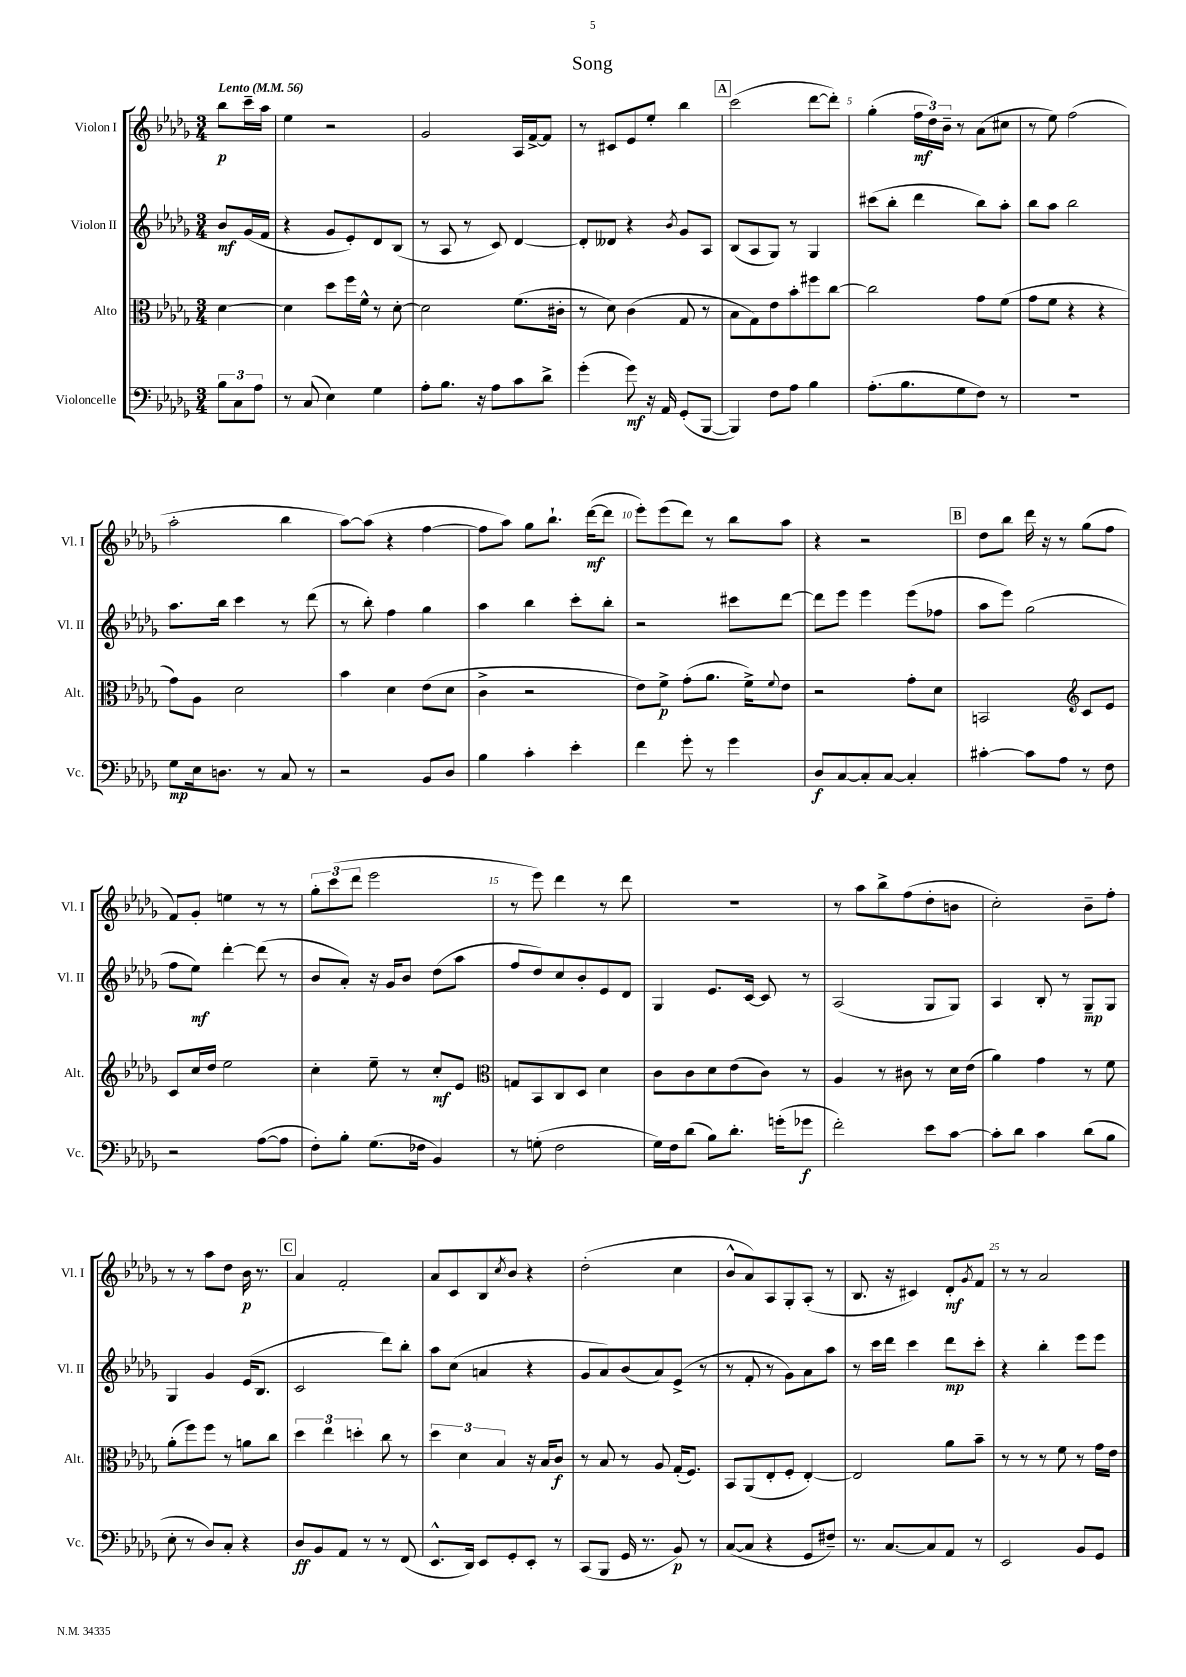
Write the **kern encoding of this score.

**kern	**dynam	**kern	**dynam	**kern	**dynam	**kern	**dynam
*part4	*part4	*part3	*part3	*part2	*part2	*part1	*part1
*staff4	*staff4	*staff3	*staff3	*staff2	*staff2	*staff1	*staff1
*I"Violoncelle	*	*I"Alto	*	*I"Violon II	*	*I"Violon I	*
*I'Vc.	*	*I'Alt.	*	*I'Vl. II	*	*I'Vl. I	*
*clefF4	*	*clefC3	*	*clefG2	*	*clefG2	*
*k[b-e-a-d-g-]	*	*k[b-e-a-d-g-]	*	*k[b-e-a-d-g-]	*	*k[b-e-a-d-g-]	*
*M3/4	*	*M3/4	*	*M3/4	*	*M3/4	*
*MM56	*	*MM56	*	*MM56	*	*MM56	*
=	=	=	=	=	=	=	=
!	!	!	!	!	!	!LO:TX:a:B:t=Lento	!
12B-\L	.	[4d-\	.	8b-/L	mf	8bb-\L	p
12C\	.	.	.	.	.	.	.
.	.	.	.	(16g-/L	.	16ccc~\L	.
12A-\J	.	.	.	.	.	.	.
.	.	.	.	16f/JJ	.	16aa-\JJ	.
=1	=1	=1	=1	=1	=1	=1	=1
8r	.	4d-\]	.	4r	.	4ee-\	.
(8C/	.	.	.	.	.	.	.
4E-\)	.	8dd-\L	.	8g-/L	.	2r	.
.	.	16ff\L	.	8e-'/)	.	.	.
.	.	16f^^\JJ	.	.	.	.	.
4G-\	.	8r	.	8d-/	.	.	.
.	.	[8d-'\	.	(8B-/J	.	.	.
=2	=2	=2	=2	=2	=2	=2	=2
8A-'\L	.	2d-\]	.	8r	.	2g-/	.
8.B-\J	.	.	.	8A-/	.	.	.
.	.	.	.	8r	.	.	.
16r	.	.	.	.	.	.	.
8A-\L	.	.	.	8c/)	.	.	.
8c\	.	(8.f\L	.	[4d-/	.	16A-/LL	.
.	.	.	.	.	.	[16f^/J	.
8d-^\J	.	.	.	.	.	8f/J]	.
.	.	16c#X'\Jk	.	.	.	.	.
=3	=3	=3	=3	=3	=3	=3	=3
(4g-'\	.	8r	.	8d-'/L]	.	8r	.
.	.	8d-\)	.	8d--X/J	.	8c#X/L	.
8g-\)	mf	(4c\	.	4r	.	8e-/	.
16r	.	.	.	.	.	8ee-'/J	.
16AA-/	.	.	.	.	.	.	.
.	.	.	.	8qb-/	.	.	.
(8GG-'/L	.	8G-/	.	8g-/L	.	4bb-\	.
[8BBB-/J	.	8r	.	8A-/J	.	.	.
!!LO:REH:place=s1:t=A
=4	=4	=4	=4	=4	=4	=4	=4
4BBB-/])	.	8B-\L	.	(8B-/L	.	(2ccc\	.
.	.	8G-\)	.	8A-/	.	.	.
8F\L	.	8e-\	.	8G-/J)	.	.	.
8A-\J	.	8b-'\	.	8r	.	.	.
4B-\	.	8ff#X\	.	4G-/	.	[8ddd-\L	.
.	.	[8cc\J	.	.	.	8ddd-'\J])	.
=5	=5	=5	=5	=5	=5	=5	=5
(8.A-'\L	.	2cc\]	.	(8ccc#X\L	.	(4gg-'\	.
.	.	.	.	8bb-'\J	.	.	.
8.B-\	.	.	.	.	.	.	.
.	.	.	.	4ddd-\	.	24ff\LL	mf
.	.	.	.	.	.	24dd-\)	.
.	.	.	.	.	.	24b-~\JJ	.
8G-\	.	.	.	.	.	8r	.
8F\J)	.	8g-\L	.	8bb-\L)	.	(8a-\L	.
8r	.	(8f\J	.	8aa-'\J	.	8cc#X\J	.
=6	=6	=6	=6	=6	=6	=6	=6
2.r	.	8g-\L	.	8bb-\L	.	8r	.
.	.	8f\J	.	8aa-\J	.	8ee-\)	.
.	.	4r	.	2bb-\	.	(2ff\	.
.	.	4r	.	.	.	.	.
!!LO:LB:g=z
=7	=7	=7	=7	=7	=7	=7	=7
8G-\L	mp	8g-\L)	.	8.aa-\L	.	2aa-'\	.
16E-\k	.	8A-\J	.	.	.	.	.
8.Dn\J	.	.	.	16bb-\Jk	.	.	.
.	.	2d-\	.	4ccc\	.	.	.
8r	.	.	.	.	.	.	.
8C/	.	.	.	8r	.	4bb-\	.
8r	.	.	.	(8ddd-\	.	.	.
=8	=8	=8	=8	=8	=8	=8	=8
2r	.	4b-\	.	8r	.	[8aa-\L)	.
.	.	.	.	8bb-'\)	.	(8aa-\J]	.
.	.	4d-\	.	4ff\	.	4r	.
8BB-/L	.	(8e-\L	.	4gg-\	.	[4ff\	.
8D-/J	.	8d-\J	.	.	.	.	.
=9	=9	=9	=9	=9	=9	=9	=9
4B-\	.	4c^\	.	4aa-\	.	8ff\L]	.
.	.	.	.	.	.	8aa-\J)	.
4c'\	.	2r	.	4bb-\	.	8gg-\L	.
.	.	.	.	.	.	8.bb-`\J	.
4e-'\	.	.	.	8ccc'\L	.	.	.
.	.	.	.	.	.	([16ddd-\KL	mf
.	.	.	.	8bb-'\J	.	8ddd-\J]	.
=10	=10	=10	=10	=10	=10	=10	=10
4f\	.	8e-\L)	.	2r	.	8eee-'\L)	.
.	.	8f^\J	p	.	.	(8eee-\	.
8g-'\	.	(8g-'\L	.	.	.	8ddd-\J)	.
8r	.	8.a-\J	.	.	.	8r	.
4g-\	.	.	.	8ccc#X\L	.	8bb-\L	.
.	.	16f^\KL)	.	.	.	.	.
.	.	8qqf/	.	.	.	.	.
.	.	8e-\J	.	[8ddd-\J	.	8aa-\J	.
=11	=11	=11	=11	=11	=11	=11	=11
8D-/L	f	2r	.	8ddd-\L]	.	4r	.
[8C/	.	.	.	8eee-\J	.	.	.
8C'/]	.	.	.	4eee-\	.	2r	.
[8C/J	.	.	.	.	.	.	.
4C'/]	.	8g-'\L	.	(8eee-\L	.	.	.
.	.	8d-\J	.	8ff-X\J	.	.	.
!!LO:REH:place=s1:t=B
=12	=12	=12	=12	=12	=12	=12	=12
[4c#X'\	.	2BBn/	.	8aa-\L	.	8dd-\L	.
.	.	.	.	8eee-\J)	.	8bb-\J	.
8c#\L]	.	.	.	(2gg-\	.	16ddd-\	.
.	.	.	.	.	.	16r	.
8A-\J	.	.	.	.	.	8r	.
*	*	*clefG2	*	*	*	*	*
8r	.	8c/L	.	.	.	(8gg-\L	.
8F\	.	8e-/J	.	.	.	8ff\J	.
!!LO:LB:g=z
=13	=13	=13	=13	=13	=13	=13	=13
2r	.	8c/L	.	8ff\L	.	8f/L)	.
.	.	16cc/L	.	8ee-\J)	mf	8g-'/J	.
.	.	16dd-/JJ	.	.	.	.	.
.	.	2ee-\	.	[4ddd-'\	.	4een\	.
([8A-\L	.	.	.	(8ddd-\]	.	8r	.
8A-\J]	.	.	.	8r	.	8r	.
=14	=14	=14	=14	=14	=14	=14	=14
8F'\L)	.	4cc'\	.	8b-/L	.	12gg-'\L	.
.	.	.	.	.	.	(12ccc\	.
8B-'\J	.	.	.	8a-'/J)	.	.	.
.	.	.	.	.	.	12ddd-\J	.
(8.G-\L	.	8ee-~\	.	16r	.	2eee-\	.
.	.	.	.	16g-/KL	.	.	.
.	.	8r	.	8b-/J	.	.	.
16F-X\Jk	.	.	.	.	.	.	.
4BB-/)	.	8cc'/L	mf	(8dd-\L	.	.	.
.	.	8e-/J	.	8aa-\J	.	.	.
=15	=15	=15	=15	=15	=15	=15	=15
*	*	*clefC3	*	*	*	*	*
8r	.	8Gn/L	.	8ff/L	.	8r	.
(8Gn'\	.	8BB-/	.	8dd-/)	.	8eee-\)	.
2F\	.	8C/	.	8cc/	.	4ddd-\	.
.	.	8D-/J	.	8b-'/	.	.	.
.	.	4d-\	.	8e-/	.	8r	.
.	.	.	.	8d-/J	.	8ddd-\	.
=16	=16	=16	=16	=16	=16	=16	=16
16G-\LL)	.	8c\L	.	4G-/	.	2.r	.
16F\J	.	.	.	.	.	.	.
(8d-\J	.	8c\	.	.	.	.	.
8B-\L)	.	8d-\	.	8.e-/L	.	.	.
8.d-'\J	.	(8e-\	.	.	.	.	.
.	.	.	.	[16c/Jk	.	.	.
.	.	8c\J)	.	8c/]	.	.	.
(16gn'\KL	.	.	.	.	.	.	.
8g-X\J	f	8r	.	8r	.	.	.
=17	=17	=17	=17	=17	=17	=17	=17
2f'\)	.	4A-/	.	(2A-/	.	8r	.
.	.	.	.	.	.	8aa-\L	.
.	.	8r	.	.	.	8bb-^\	.
.	.	8c#X\	.	.	.	(8ff\	.
8e-\L	.	8r	.	8G-/L	.	8dd-'\	.
[8c\J	.	16d-\LL	.	8G-/J)	.	8bn\J	.
.	.	(16e-\JJ	.	.	.	.	.
=18	=18	=18	=18	=18	=18	=18	=18
8c'\L]	.	4a-\)	.	4A-/	.	2cc'\)	.
8d-\J	.	.	.	.	.	.	.
4c\	.	4g-\	.	8B-'/	.	.	.
.	.	.	.	8r	.	.	.
(8d-\L	.	8r	.	8G-~/L	mp	8b-~\L	.
8B-\J	.	8f\	.	8G-/J	.	8ff'\J	.
!!LO:LB:g=z
=19	=19	=19	=19	=19	=19	=19	=19
8E-'\	.	(8a-'\L	.	4G-/	.	8r	.
8r	.	8ff\)	.	.	.	8r	.
8D-/L)	.	8ff\J	.	4g-/	.	8aa-\L	.
8C'/J	.	8r	.	.	.	8dd-\J	.
4r	.	8an\L	.	(16e-/KL	.	16b-\	p
.	.	.	.	8.B-/J	.	8.r	.
.	.	8cc\J	.	.	.	.	.
!!LO:REH:place=s1:t=C
=20	=20	=20	=20	=20	=20	=20	=20
8D-/L	ff	6dd-\	.	2c/	.	4a-/	.
8BB-/	.	.	.	.	.	.	.
.	.	6ee-\	.	.	.	.	.
8AA-/J	.	.	.	.	.	2f'/	.
.	.	6ddn'\	.	.	.	.	.
8r	.	.	.	.	.	.	.
8r	.	8cc\	.	8ddd-\L)	.	.	.
(8FF/	.	8r	.	8bb-'\J	.	.	.
=21	=21	=21	=21	=21	=21	=21	=21
8.EE-^^/L	.	6dd-\	.	8aa-\L	.	8a-/L	.
.	.	.	.	(8cc\J	.	8c/	.
.	.	6d-\	.	.	.	.	.
16DD-/Jk)	.	.	.	.	.	.	.
8EE-/L	.	.	.	4an/	.	8B-/	.
.	.	6B-/	.	.	.	.	.
.	.	.	.	.	.	8qcc/	.
8GG-'/	.	.	.	.	.	8b-/J	.
8EE-'/J	.	16r	.	4r	.	4r	.
.	.	16B-/KL	.	.	.	.	.
8r	.	8c/J	f	.	.	.	.
=22	=22	=22	=22	=22	=22	=22	=22
(8CC/L	.	8r	.	8g-/L	.	(2dd-'\	.
8BBB-/J	.	8B-/	.	8a-/)	.	.	.
16GG-/	.	8r	.	(8b-/	.	.	.
8.r	.	.	.	.	.	.	.
.	.	8A-/	.	8a-/)	.	.	.
8BB-/)	p	(16G-'/KL	.	(8e-^/J	.	4cc\	.
.	.	8.F/J)	.	.	.	.	.
8r	.	.	.	8r	.	.	.
=23	=23	=23	=23	=23	=23	=23	=23
([8C/L	.	8BB-/L	.	8r	.	8b-^^/L	.
8C/J]	.	(8AA-/	.	8f'/	.	8a-/)	.
4r	.	8E-'/	.	8r	.	8A-/	.
.	.	8F'/J	.	8g-\L)	.	8G-'/	.
8GG-/L	.	[4E-'/)	.	8a-\	.	(8A-'/J	.
8F#X~/J)	.	.	.	8aa-\J	.	8r	.
=24	=24	=24	=24	=24	=24	=24	=24
8.r	.	2E-/]	.	8r	.	8.B-/	.
.	.	.	.	16ccc\LL	.	.	.
[8.C/L	.	.	.	16ddd-\JJ	.	16r	.
.	.	.	.	4ccc\	.	4c#X/)	.
8C/]	.	.	.	.	.	.	.
8AA-/J	.	8a-\L	.	8ddd-\L	mp	8d-'/L	mf
.	.	.	.	.	.	8qg-/	.
8r	.	8b-~\J	.	8ccc'\J	.	8f/J	.
=25	=25	=25	=25	=25	=25	=25	=25
2EE-/	.	8r	.	4r	.	8r	.
.	.	8r	.	.	.	8r	.
.	.	8r	.	4bb-'\	.	2a-/	.
.	.	8f\	.	.	.	.	.
8BB-/L	.	8r	.	8eee-\L	.	.	.
8GG-/J	.	16g-\LL	.	8eee-\J	.	.	.
.	.	16e-\JJ	.	.	.	.	.
==	==	==	==	==	==	==	==
*-	*-	*-	*-	*-	*-	*-	*-
